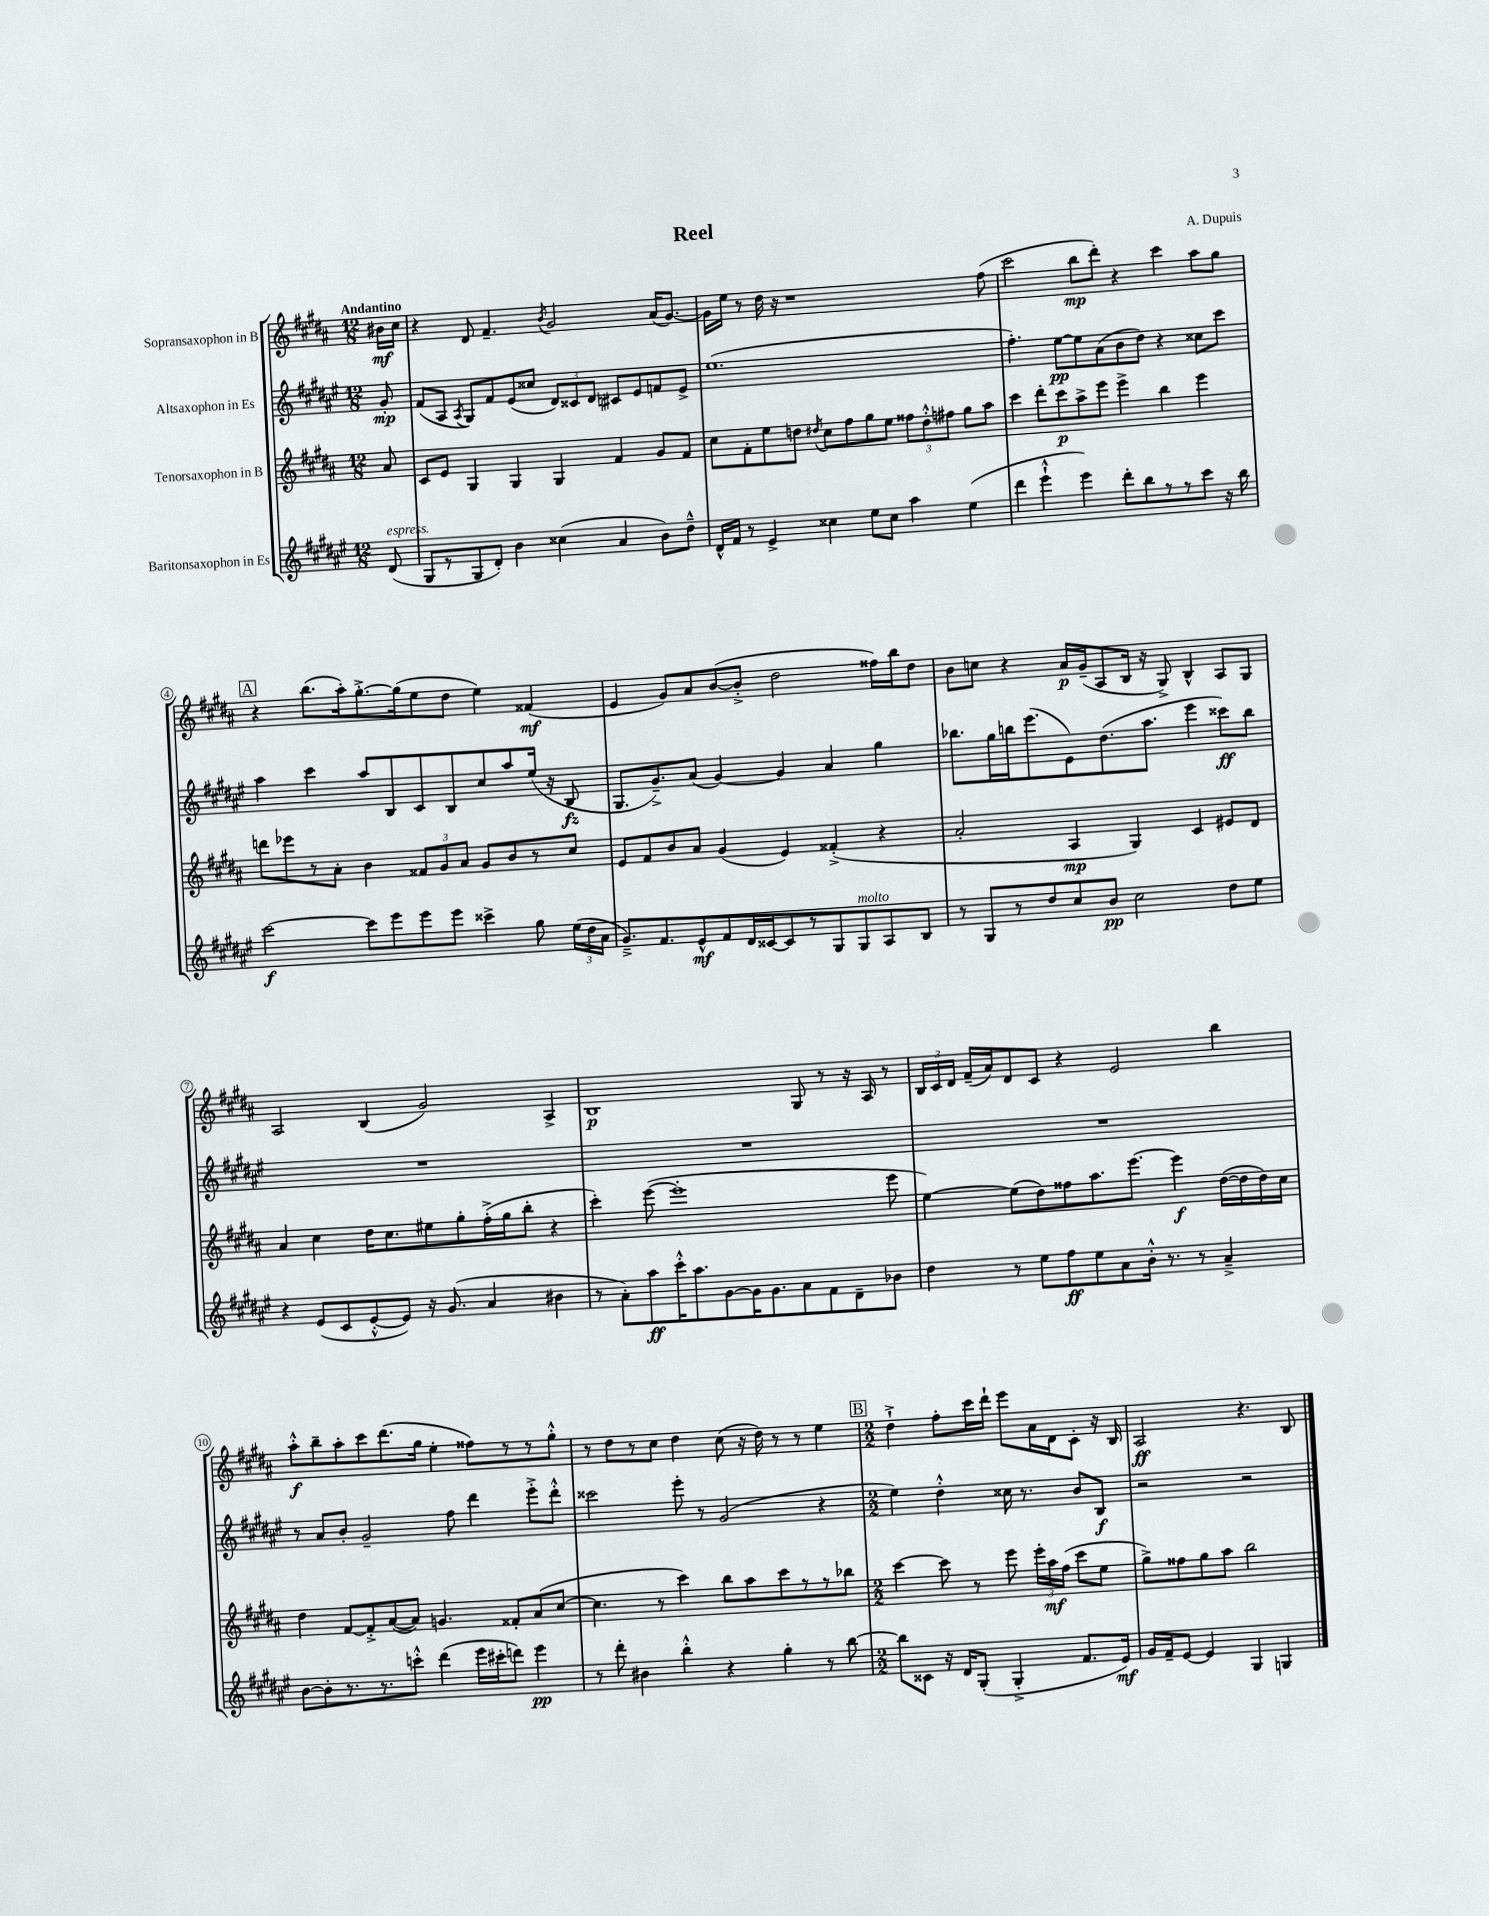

**kern	**kern	**kern	**kern
*staff4	*staff3	*staff2	*staff1
*clefG2	*clefG2	*clefG2	*clefG2
*k[f#c#g#d#a#e#]	*k[f#c#g#d#a#]	*k[f#c#g#d#a#e#]	*k[f#c#g#d#a#]
*M12/8	*M12/8	*M12/8	*M12/8
(8d#/	8a#/	8g#'/	16b#\LL
.	.	.	16cc#\JJ
=	=	=	=
8G#/L	8c#/L	(8f#/L	4r
8r	8e/J	8A#/J	.
.	.	8qA#/	.
8G#/	4G#/	8G#/L)	8d#/
8d#'/J)	.	8f#/	4.f#~/
4b\	4G#/	(8e#/	.
.	.	8cc##/J	.
.	.	.	8qb/
(4cc##\	4G#/	12d#/L)	2g#/
.	.	12c##/	.
.	.	12d#/J	.
4a#/	4f#/	8c#/L	.
.	.	8e#/	.
8b\L)	8g#/L	8f/	(16a#/LK
.	.	.	[8.g#/J)
8dd#~^^\J	8f#/J	8e#^/J	.
=	=	=	=
16d#^^/LL	8cc#\L	(1.ee#	16g#\]LL
16f#/JJ	.	.	16ee\JJ
8r	8f#'\	.	8r
4e#^/	8ee\	.	16dd#\
.	.	.	16r
.	8dd\J	.	1r
.	8qdd#/	.	.
4cc##\	8cc#\L	.	.
.	8ff#\	.	.
8ee#\L	8gg#\	.	.
8cc##\J	8ee\J	.	.
4aa#\	12ff##\L	.	.
.	12dd#'^^\	.	.
.	12ff#\J	.	.
(4ee#\	8gg#\L	.	.
.	8aa#\J	.	(8ff#\
=	=	=	=
4ddd#\	4ccc#\	4.ff#'\)	2ccc#\
4eee#`^^\	8ddd#'\L	.	.
.	8ccc#\	[8ee#\L	.
4eee#\)	8aa#^\	8ee#\]	8bb\L
.	8eee\J	(8a#\	8ddd#'\J)
8ddd#'\L	4eee^\	8b\	4r
8bb\	.	8dd#\J)	.
8r	4bb\	4r	4ccc#\
8r	.	.	.
8ccc#\J	4eee\	8cc##\L	8aa#\L
16r	.	8ccc#\J	8gg#\J
16bb\	.	.	.
=	=	=	=
[2ccc#\	8ddd\L	4aa#\	4r
.	8eee-\	.	.
.	8r	4ccc#\	(8.bb\L
.	8a#'\J	.	.
.	.	.	16aa#'\k)
8ccc#\]L	4b\	8aa#/L	[8.gg#'^\
8eee#\	.	8B/	.
.	.	.	(16gg#\]k
8eee#\	12f##/L	8c#/	8ee\
.	12g#/	.	.
8eee#\J	.	8B/	8dd#\J
.	12a#/J	.	.
4ccc##^\	8g#/L	8cc#/	4ee\)
.	8b/	8aa#/	.
8gg#\	8r	(16ee#/Jk	(4f##/
.	.	16r	.
(24ee#\LL	8cc#/J	8B/	.
24dd#\	.	.	.
24a#\JJ	.	.	.
=	=	=	=
8.g#~^/L)	8e/L	8.G#/L	4e/
.	8f#/	.	.
8.f#/	.	8.g#~^/)	.
.	8b/	.	8g#/L)
8e#^^/	8a#/J	(8a#/J	8a#/
8f#/	(4g#/	[4g#/)	([8b/
16d#/L	.	.	8b'^/]J
[16c##/J	.	.	.
8c##/]	4e/)	4g#/]	2dd#\
8r	.	.	.
8G#/	(4f##'^/	4a#/	.
8G#/	.	.	.
8A#/	4r	4gg#\	16ff##\LL)
.	.	.	16bb\J
8B/J	.	.	8dd#\J
=	=	=	=
8r	2a#'/	8.bb-\L	8b\L
8G#/L	.	.	8cc\J
.	.	16gg#\L	.
8r	.	16bb\J	4r
.	.	(8.eee#\	.
8dd#/	.	.	.
8cc#/	4A#/	8e#\)	16a#/LL
.	.	.	(16g#~/J
8b/J	.	(8.dd#\	8A#/
2cc#\	4G#/)	.	16B/Jk
.	.	8.aa#\J	16r
.	.	.	8G#^/)
.	4c#/	4eee#\	4B^^/
8dd#\L	8e#/L	8ccc##\L)	8A#/L
8ee#\J	8d#/J	8bb\J	8G#/J
=	=	=	=
4r	4a#/	1.r	2A#/
(8e#/L	4cc#\	.	.
8c#/	.	.	.
[8e#'^^/	16dd#\LK	.	(4B/
.	8.cc#\	.	.
8e#/]J)	.	.	.
16r	8ee#\	.	2g#/)
(8.g#/	.	.	.
.	8gg#'\	.	.
4a#/	(16ff#'^\L	.	.
.	16gg#\J	.	.
.	8bb'\J	.	.
4b#\	4r	.	4A#^/
=	=	=	=
8r	4ccc#'\)	1.r	1B
8a#'\L)	.	.	.
8aa#\	([8eee\	.	.
16ccc#'^^\K	1eee']	.	.
8.aa#\	.	.	.
[8g#\	.	.	.
16g#\]K	.	.	.
8.g#\	.	.	.
8a#\	.	.	8G#/
8f#\	.	.	8r
8d#~\	.	.	16r
.	.	.	16A#/
8b-\J	8eee\	.	8r
=	=	=	=
4dd#\	[4ee\)	1.r	24B/LL
.	.	.	24c#/
.	.	.	24d#/JJ
.	.	.	(16f#~/LL
.	.	.	16a#/J)
8r	(8ee\]L	.	8d#/
8ee#\L	8dd#\)	.	8c#/J
8ff#\	8ff##\	.	4r
8ee#\	8.aa#\	.	.
8a#\	.	.	2e/
.	[8.eee\J	.	.
16b'^^\Jk	.	.	.
8.r	.	.	.
.	4eee\]	.	.
8r	.	.	.
4a#~^/	([16dd#\LL	.	4bb\
.	16dd#\]	.	.
.	16dd#\)	.	.
.	16cc#\JJ	.	.
=	=	=	=
[8b\L	4dd#\	8r	8aa#'^^\L
8b'\]	.	8a#/L	8bb~\
8.r	[8f#/L	8b'/J	8aa#'\
.	8f#'^/]	2g#~/	8ccc#\
8.r	.	.	.
.	([8a#/	.	(8.ddd#\
8ccc'^^\J	8a#/]J)	.	.
.	.	.	16gg#\Jk
(4ddd#\	4.g/	.	4ee'\
.	.	8ff#\	.
16eee#\LL	.	4ddd#\	8ff##\L)
16ccc#'\J	.	.	.
8ddd\J)	8f##'/L	.	8r
4eee#\	(8a#/	8eee#'^\L	8r
.	[8cc#/J	8ddd#'^^\J	8gg#'^^\J
=	=	=	=
8r	4.cc#\]	2ccc##\	8r
8ddd#'\	.	.	8dd#\L
4b#\	.	.	8r
.	8r	.	8cc#\J
4bb'^^\	4ccc#\)	8eee#'\	4dd#\
.	.	8r	.
4r	8bb\L	(2g#/	(8cc#\
.	8aa#\	.	16r
.	.	.	16dd#\)
4gg#'\	8ccc#\	.	8r
.	8r	.	8r
8r	8r	4r	4ee\
[8bb\	8bb-\J	.	.
=	=	=	=
*M2/2	*M2/2	*M2/2	*M2/2
8bb\]L	[4ccc#\	4ee#\)	4dd#`^\
8c##\J	.	.	.
16r	8ccc#\]	4dd#'^^\	8ff#'\L
16d#/LK	.	.	.
(8G#'/J	8r	.	16ccc#\L
.	.	.	16ddd#`\JJ
4G#'^/	8eee\	16cc##\	8eee\L
.	.	8.r	.
.	24eee'\LL	.	16a#\L
.	24aa#\	.	.
.	.	.	16d#\J
.	(24ff#\JJ	.	.
8.f#/L	8ccc#\L	8b/L	8c#'\J
.	8ee\J	8B/J	16r
16e#/Jk)	.	.	16B/
=	=	=	=
16g#/LL	8gg#^\L)	2r	2A#/
16f#~/J	.	.	.
[8e#/J	8ff##\	.	.
4e#/]	8gg#\	.	.
.	8aa#\J	.	.
4G#/	2bb\	2r	4.r
4G/	.	.	.
.	.	.	8B/
==	==	==	==
*-	*-	*-	*-
